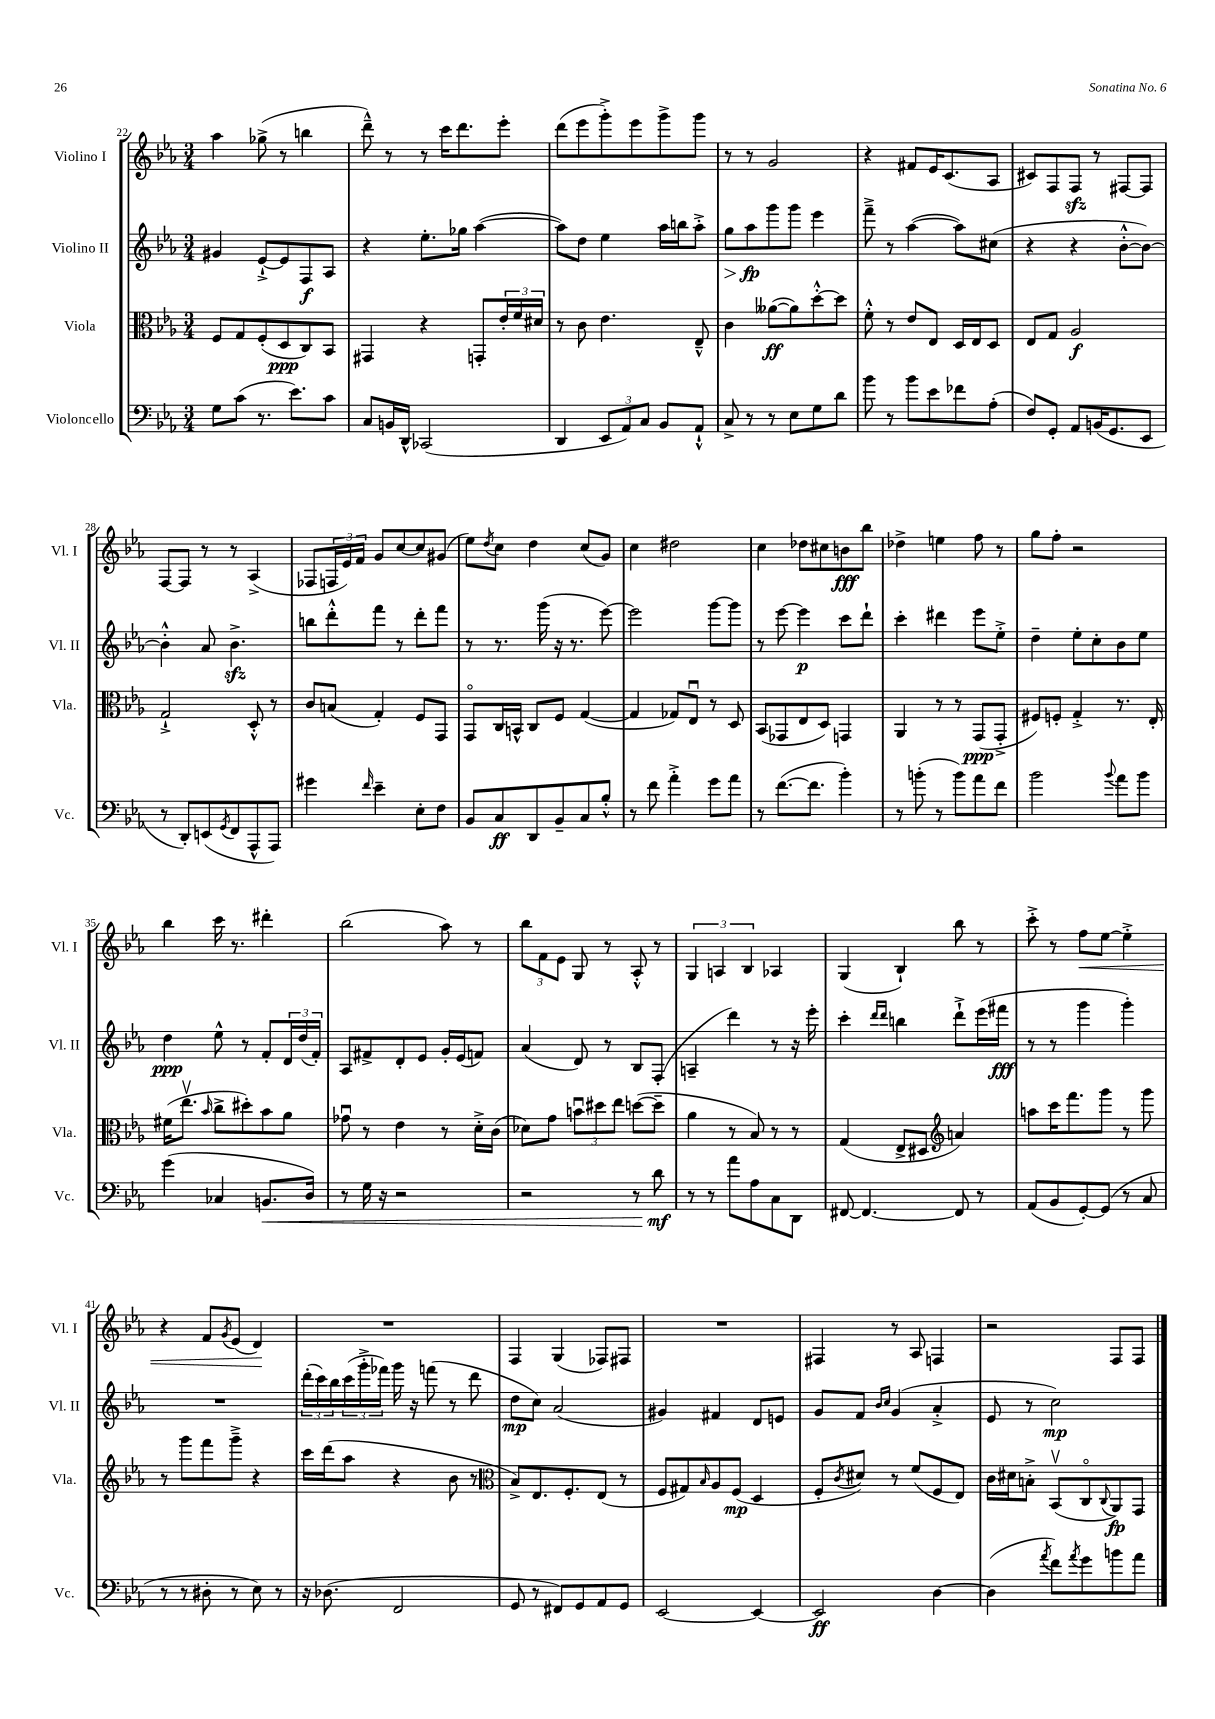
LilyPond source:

<<
\new StaffGroup <<
\new Staff = "s0" \with { instrumentName = "Violino I" shortInstrumentName = "Vl. I" } {
    \clef treble \key ees \major \numericTimeSignature \time 3/4
    aes''4 ges''8->( r8 b''4 |
    d'''8---^) r8 r8 c'''16 d'''8. ees'''8-. |
    d'''8( ees'''8 g'''8-.->) ees'''8 g'''8-> g'''8 |
    r8 r8 g'2 |
    r4 fis'8 ees'16 c'8.( aes8 |
    cis'8) f8 f8\sfz r8 fis8~ fis8 |
    f8~ f8 r8 r8 aes4->( |
    fes8 \tuplet 3/2 { f16 ees'16) f'16 } g'8 c''8~ c''8 gis'8( |
    ees''8) \acciaccatura { d''8 } c''8 d''4 c''8( g'8) |
    c''4 dis''2 |
    c''4 des''8 cis''8 b'8\fff bes''8 |
    des''4-> e''4 f''8 r8 |
    g''8 f''8-. r2 |
    bes''4 c'''16 r8. dis'''4-. |
    bes''2( aes''8) r8 |
    \tuplet 3/2 { bes''8 f'8 ees'8 } g8 r8 aes8-.-^ r8 |
    \tuplet 3/2 { g4 a4 bes4 } aes4 |
    g4( bes4-!) bes''8 r8 |
    c'''8-.-> r8 f''8\< ees''8~ ees''4-.-> |
    r4 f'8 \acciaccatura { g'8 } ees'8( d'4\!) |
    R2. |
    f4 g4( fes8) fis8 |
    R2. |
    fis4 r8 aes8 f4 |
    r2 f8 f8 \bar "|." |
}
\new Staff = "s1" \with { instrumentName = "Violino II" shortInstrumentName = "Vl. II" } {
    \clef treble \key ees \major \numericTimeSignature \time 3/4
    gis'4 ees'8~-!-> ees'8 f8\f aes8 |
    r4 ees''8.-. ges''16 aes''4~( |
    aes''8) d''8 ees''4 aes''16 b''16 aes''8-.-> |
    g''8\> aes''8\fp\! g'''8 g'''8 ees'''4 |
    f'''8---> r8 aes''4~( aes''8) cis''8( |
    r4 r4 bes'8~-.-^ bes'8~) |
    bes'4-.-^ aes'8 bes'4.->\sfz |
    b''8 d'''8-.-^ f'''8 r8 d'''8-. f'''8 |
    r8 r8. g'''16( r16 r8. ees'''8~) |
    ees'''2 g'''8~ g'''8 |
    r8 ees'''8~ ees'''4\p c'''8 d'''8-! |
    c'''4-. dis'''4 ees'''8 ees''8-.-> |
    d''4-- ees''8-. c''8-. bes'8 ees''8 |
    d''4\ppp ees''8-^ r8 f'8-. \tuplet 3/2 { d'16 d''16( f'16-.) } |
    aes8 fis'8-> d'8-. ees'8 g'16-. ees'16( f'8) |
    aes'4( d'8) r8 bes8 f8-.( |
    a4-- d'''4) r8 r16 ees'''16-. |
    c'''4-. \grace { d'''16 d'''16 } b''4 d'''8-!-> ees'''16( fis'''16\fff |
    r8 r8 g'''4 g'''4-.) |
    R2. |
    \tuplet 3/2 { d'''16-.( c'''16) bes''16 } \tuplet 3/2 { c'''16( g'''16-.-> fes'''16) } g'''16 r16 f'''8( r8 d'''8 |
    d''8\mp c''8) aes'2( |
    gis'4) fis'4 d'8 e'8 |
    g'8 f'8 \grace { bes'16 c''16 } g'4( aes'4-.-> |
    ees'8 r8 c''2\mp) \bar "|." |
}
\new Staff = "s2" \with { instrumentName = "Viola" shortInstrumentName = "Vla." } {
    \clef alto \key ees \major \numericTimeSignature \time 3/4
    f8 g8 f8-.( d8\ppp c8) bes,8 |
    gis,4 r4 g,8-. \tuplet 3/2 { ees'16-. f'16 dis'16 } |
    r8 c'8 ees'4. ees8---^ |
    c'4 aeses'8~\ff( aeses'8) d''8~-.-^ d''8 |
    f'8-.-^ r8 ees'8 ees8 d16 ees16 d8 |
    ees8 g8 aes2\f |
    g2-!-> d8-.-^ r8 |
    c'8 b8( g4-.) f8 g,8 |
    g,8\flageolet c16 b,16-^ c8 f8 g4~( |
    g4 ges8) ees8\downbow r8 d8 |
    bes,8( ges,8 ees8 d8) g,4 |
    aes,4 r8 r8 g,8\ppp( g,8-.-> |
    fis8) f8-. g4-.-> r8. ees16-. |
    fis'16( ees''8.\upbow \grace { bes'16 } c''8-> dis''8-.) bes'8 aes'8 |
    ges'8\downbow r8 ees'4 r8 d'16-.-> c'16( |
    des'8) g'8 \tuplet 3/2 { b'8\downbow dis''8 ees''8 } d''8~( d''8-- |
    aes'4 r8 bes8) r8 r8 |
    g4( ees8-> dis8 \clef treble a'4) |
    a''8 c'''16 f'''8. g'''8 r8 g'''8 |
    r8 g'''8 f'''8 g'''8---> r4 |
    c'''16 d'''16( aes''8 r4 bes'8 r8 |
    \clef alto bes8->) ees8. f8.-. ees8( r8 |
    f8 gis8) \grace { bes16 } aes8 f8\mp( d4 |
    f8-. \acciaccatura { c'8 } dis'8) r8 f'8( f8 ees8) |
    c'16 dis'16 b8-.-> bes,8\upbow( c8\flageolet \appoggiatura { c8 } aes,8\fp) g,8 \bar "|." |
}
\new Staff = "s3" \with { instrumentName = "Violoncello" shortInstrumentName = "Vc." } {
    \clef bass \key ees \major \numericTimeSignature \time 3/4
    g8 c'8( r8. ees'8.) c'8 |
    c8 b,16 d,16-^ ces,2( |
    d,4 \tuplet 3/2 { ees,8 aes,8) c8 } bes,8 aes,8-!-^ |
    c8-> r8 r8 ees8 g8 d'8 |
    bes'8 r8 bes'8 ees'8 fes'8 aes8-.( |
    f8) g,8-. aes,8 b,16( g,8. ees,8 |
    r8 d,8-.) e,8( \acciaccatura { g,8 } f,8 aes,,8-^ aes,,8) |
    gis'4 \grace { f'16 } ees'4-- ees8-. f8 |
    bes,8 c8\ff d,8 bes,8-- c8 bes8-.-^ |
    r8 f'8 aes'4-.-> g'8 aes'8 |
    r8 f'8.~( f'8. bes'4-.) |
    r8 b'8-.( r8 b'8) aes'8 f'8 |
    bes'2 \appoggiatura { bes'8 } aes'8 bes'8 |
    g'4( ces4 b,8.\< d16) |
    r8 g16 r16 r2 |
    r2 r8 d'8\mf\! |
    r8 r8 aes'8 aes8 c8 d,8 |
    fis,8~ fis,4.~ fis,8 r8 |
    aes,8( bes,8 g,8~-.) g,8( r8 c8 |
    r8 r8 dis8-. r8 ees8) r8 |
    r16 des8.( f,2 |
    g,8 r8 fis,8) g,8 aes,8 g,8 |
    ees,2~ ees,4~ |
    ees,2\ff d4~ |
    d4( \acciaccatura { aes'8 } f'8) \acciaccatura { aes'8 } g'8 b'8 aes'8 \bar "|." |
}
>>
>>
\layout { \context { \Score currentBarNumber = #22 } }
